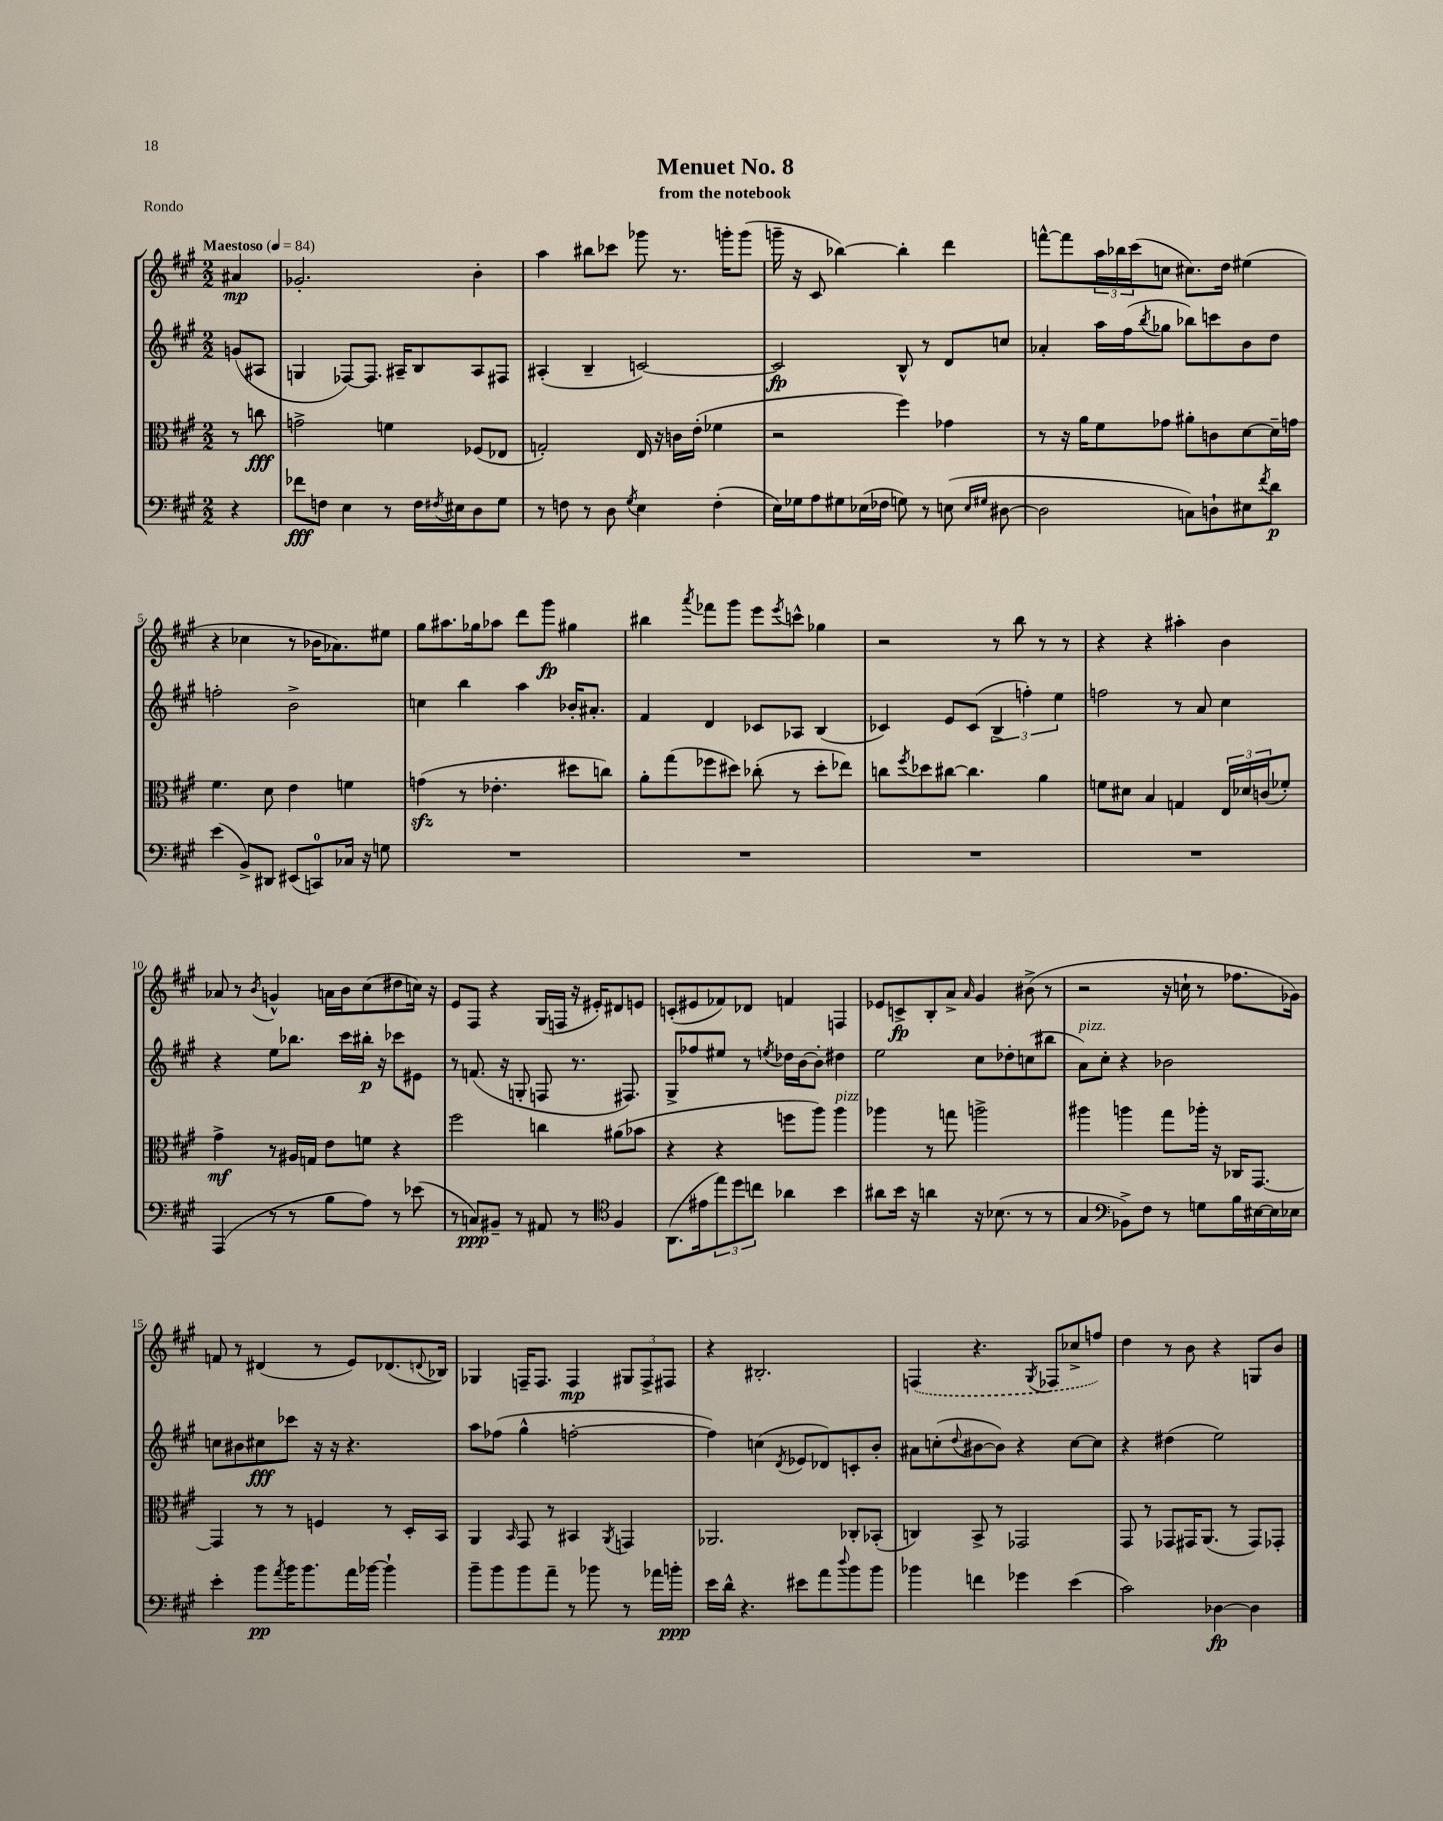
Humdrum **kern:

**kern	**kern	**kern	**kern
*staff4	*staff3	*staff2	*staff1
*clefF4	*clefC3	*clefG2	*clefG2
*k[f#c#g#]	*k[f#c#g#]	*k[f#c#g#]	*k[f#c#g#]
*M2/2	*M2/2	*M2/2	*M2/2
*MM84	*MM84	*MM84	*MM84
4r	8r	(8g	4a#
.	8cc	8A#	.
=	=	=	=
8f-	2g^	4G	2.g-'
8F	.	.	.
4E	.	[8F-)	.
.	.	8.F-]	.
8r	4f	.	.
.	.	16A#~	.
16F	.	8B	.
8qF#	.	.	.
16E#	.	.	.
8D	(8F-	8A#	4b'
8G#	8E-	8F#	.
=	=	=	=
8r	2G')	(4A#'	4aa
8F	.	.	.
8r	.	4B~	8bb#
8D	.	.	8ccc-
8qG#	.	.	.
4E	16E	[2c)	8ggg-
.	16r	.	.
.	16c	.	8.r
.	(16e'	.	.
(4F'	4f-	.	.
.	.	.	16ggg'
.	.	.	(8ggg
=	=	=	=
16E)	2r	2c]	16ggg~
16G-	.	.	16r
8A	.	.	8c#
8G#	.	.	[4bb-)
(16E-	.	.	.
16F-	.	.	.
8G)	4ff#)	8B^^	4bb-']
8r	.	8r	.
(8E	4g-	8d	4ddd
16qqE	.	.	.
16qqG#	.	.	.
[8D#	.	8cc	.
=	=	=	=
2D#]	8r	4a-'	[8fff^^
.	16r	.	8fff]
.	16a	.	.
.	8f#	16aa	24aa
.	.	.	24bb-
.	.	(16ff#	.
.	.	.	(24ccc#
.	.	8qbb	.
.	8g-	8gg-	8cc
8C)	8a#'	8bb-)	8.cc#)
8D`	8c	8ccc	.
.	.	.	16dd
8E#	[8d	8b	(4ee#
8qf#	.	.	.
8d	16d~]	8dd	.
.	16g	.	.
=	=	=	=
(4e	4.f#	2ff'	4r
8BB^)	.	.	4cc-
8DD#	8d	.	.
(8EE#	4e	2b^	8r
8CC)	.	.	16b-
.	.	.	8.a-)
16C-	4f	.	.
16r	.	.	.
8G	.	.	8ee#
=	=	=	=
1r	(4g	4cc	8gg#
.	.	.	8.aa#
.	8r	4bb	.
.	.	.	16gg-
.	4.e-'	.	8aa-
.	.	4aa	8ddd
.	.	.	8ggg#
.	8dd#	16b-'	4gg#
.	.	8.a#'	.
.	8cc)	.	.
=	=	=	=
1r	8a'	4f#	4bb#
.	(8gg#	.	.
.	.	.	8qaaa
.	8ff-	4d	8fff-
.	8dd#)	.	8ggg#
.	(8cc-'	8c-	8eee
.	.	.	8qeee
.	8r	8A-	8ccc^^
.	8dd#'	(4B	4gg-
.	8ee-)	.	.
=	=	=	=
1r	8cc	4c-)	2r
.	8qff#	.	.
.	8dd-	.	.
.	[8cc#	8e	.
.	4.cc#]	(8c-	.
.	.	6B^	8r
.	.	.	8bb
.	.	6ff')	.
.	4a	.	8r
.	.	6ee	.
.	.	.	8r
=	=	=	=
1r	8f	2ff	4r
.	8d#	.	.
.	4B	.	4r
.	4G	8r	4aa#'
.	.	8a	.
.	24E	4cc#	4b
.	24d-	.	.
.	(24c	.	.
.	8f-')	.	.
=	=	=	=
(4AAA	4g#^	4r	8a-
.	.	.	8r
.	.	.	8qb
8r	8r	8ee	4g^^
8r	16A#	8.bb-	.
.	16G	.	.
8B	8e	.	16a
.	.	16ccc#	16b
8A)	8f	16bb#'	(8cc#
.	.	16r	.
8r	4r	8ccc-	8dd#
(8e-	.	8e#	16cc)
.	.	.	16r
=	=	=	=
8r	2ff#	8r	8e
8C)	.	(8.f	8F#
8BB#~	.	.	4r
.	.	16r	.
8r	.	8G'	.
8AA#	4cc	8F	(16G#
.	.	.	16F
8r	.	8.r	16r
.	.	.	16e#')
*clefC4	*	*	*
4F#	(8a#	.	8d#
.	.	8.F#)	.
.	8b-	.	8e
=	=	=	=
(8.AA	4r	8G#^	(8c'
.	.	8ff-	8e#
16e#	.	.	.
12ee)	4r	8ee#	8f-)
12dd	.	.	.
.	.	8r	8d-
12cc	.	.	.
.	.	8qee	.
4a-	8ff	16dd-	4f
.	.	[16b	.
.	8aa)	8b']	.
4b	4aa	4dd#	4F
=	=	=	=
8a#	4aa-	2ee	8e-
16b	.	.	8c^
16r	.	.	.
4a	8r	.	8B'
.	8gg	.	8a^
.	.	.	16qqa
16r	2aa^	8cc#	4g#
(8.B-	.	.	.
.	.	8dd-'	.
8r	.	(8cc	(8b#^
8r	.	8bb#	8r
=	=	=	=
4G#	4aa#	8a)	2r
.	.	8cc#'	.
*clefF4	*	*	*
8BB-^)	4aa	4r	.
8F#	.	.	.
8r	8gg#	2b-	16r
.	.	.	16cc`
8G	16aa-'	.	8r
.	16r	.	.
16B	16C-	.	8.ff-
[16E#	[8.GG#	.	.
16E#]	.	.	.
16E-	.	.	16g-)
=	=	=	=
4e'	4GG#]	8cc	8f
.	.	8b#	8r
8b	8r	8cc#	(4d#
8qa	.	.	.
16b	8r	8ccc-	.
8.b	.	.	.
.	4F	16r	8r
.	.	16r	.
16a	.	4.r	8e)
[16b-	.	.	.
4b-`]	8r	.	(8.d-
.	16D'	.	.
.	.	.	8qqd
.	16BB	.	16B-)
=	=	=	=
8b~	4AA	8aa	4G-
8b	.	(8ff-	.
.	16qqBB	.	.
8b	8GG#	4gg#^^	16F~
.	.	.	8.F
8a~	8r	.	.
8r	4BB#	[2ff'	4F
8b-	.	.	.
.	8qAA	.	.
8r	4GG	.	12G#
.	.	.	12F^
16a-	.	.	.
.	.	.	12F#
16b'	.	.	.
=	=	=	=
16e	2.AA-	4ff])	4r
16d^^	.	.	.
4.r	.	.	.
.	.	(4cc	2.B#'
.	.	8qd	.
8e#	.	8e-	.
8a	.	8d-)	.
8qqdd	.	.	.
8b	8C-'	8c'	.
8b	(8BB-'	8b'	.
=	=	=	=
4b-	4C)	8a#	(4F
.	.	(8cc'	.
.	.	8qqdd	.
4f	8BB^	[8b#	4.r
.	8r	8b#])	.
4g-	2GG-	4r	.
.	.	.	8qG#
.	.	.	8F-
(4e	.	[8cc	8cc-^
.	.	8cc]	8ff)
=	=	=	=
2c#)	8GG#	4r	4dd
.	8r	.	.
.	8GG-	(4dd#	8r
.	16GG#	.	8b
.	(8.AA	.	.
[4D-	.	2ee)	4r
.	8r	.	.
4D-]	8GG#)	.	8G
.	8GG-'	.	8b
==	==	==	==
*-	*-	*-	*-
